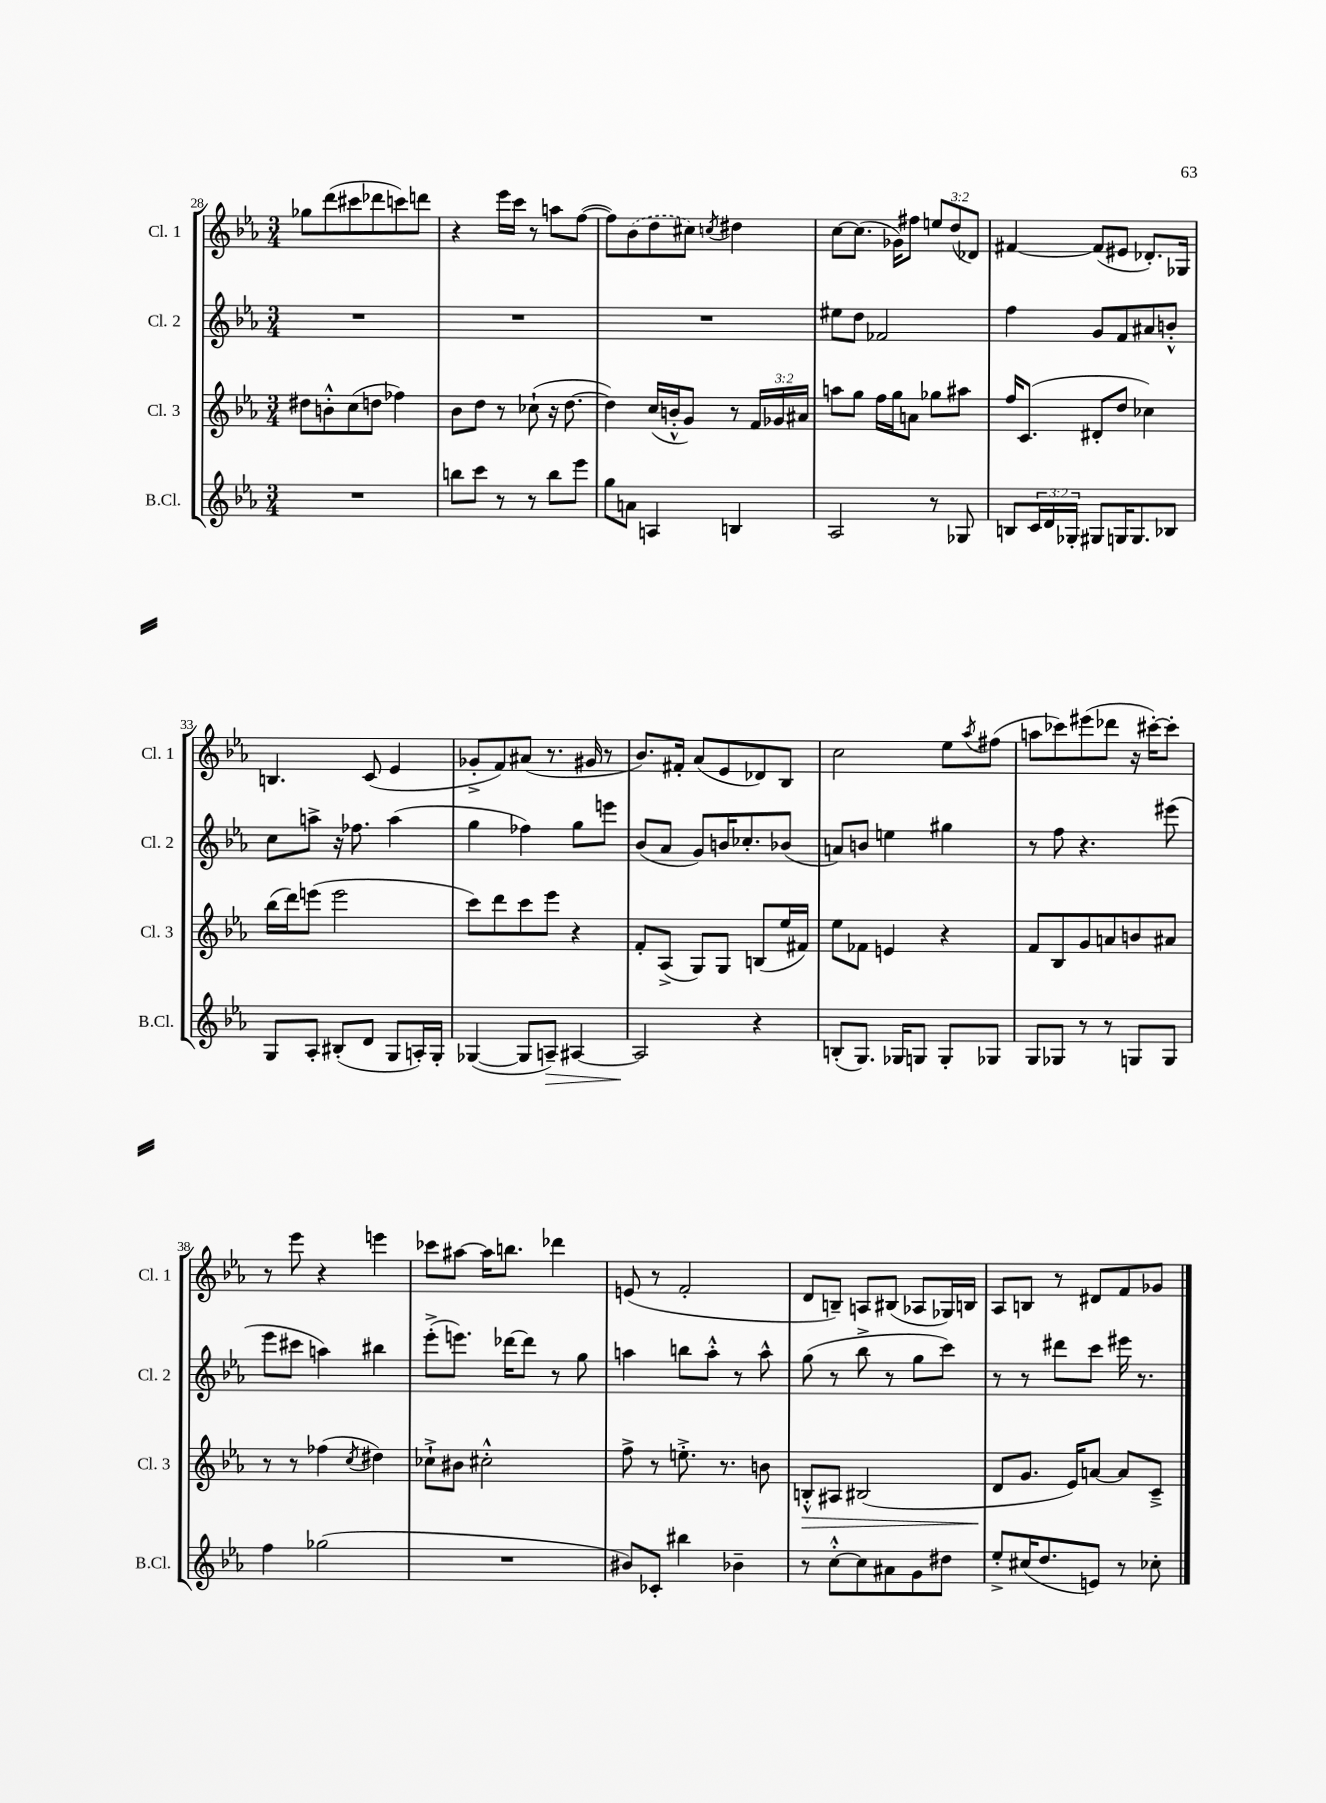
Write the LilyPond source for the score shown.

<<
\new StaffGroup <<
\new Staff = "s0" \with { instrumentName = "Cl. 1" shortInstrumentName = "Cl. 1" } {
    \clef treble \key ees \major \numericTimeSignature \time 3/4 \override Staff.TupletNumber.text = #tuplet-number::calc-fraction-text
    ges''8 d'''8( cis'''8 des'''8 c'''8) d'''8 |
    r4 ees'''16 c'''16 r8 a''8 f''8~( |
    f''8) \once \slurDashed bes'8( d''8 cis''8) \acciaccatura { c''8 } dis''4 |
    c''8~ c''8.( ges'16) fis''8 \tuplet 3/2 { e''8 d''8( des'8) } |
    fis'4~ fis'8( eis'8 des'8.-.) ges16 |
    b4. c'8( ees'4 |
    ges'8-.-> f'8) ais'8( r8. gis'16 r8 |
    bes'8.) fis'16-. aes'8( ees'8 des'8) bes8 |
    c''2 ees''8 \acciaccatura { aes''8 } fis''8( |
    a''8 ces'''8) eis'''8( des'''8 r16 cis'''16~-.) cis'''8-. |
    r8 ees'''8 r4 e'''4 |
    ces'''8 ais''8~ ais''16 b''8. des'''4 |
    e'8( r8 f'2-. |
    d'8 b8--) a8 bis8( aes8 ges16) b16 |
    aes8 b8 r8 dis'8 f'8 ges'8 \bar "|." |
}
\new Staff = "s1" \with { instrumentName = "Cl. 2" shortInstrumentName = "Cl. 2" } {
    \clef treble \key ees \major \numericTimeSignature \time 3/4
    R2. |
    R2. |
    R2. |
    eis''8 d''8 fes'2 |
    f''4 g'8 f'8 ais'8 b'8-.-^ |
    c''8 a''8-> r16 fes''8. a''4( |
    g''4 fes''4) g''8 e'''8 |
    bes'8( aes'8 g'8) b'16 ces''8.-. bes'8( |
    a'8) b'8 e''4 gis''4 |
    r8 f''8 r4. eis'''8( |
    ees'''8 cis'''8 a''4) bis''4 |
    ees'''8-.->( e'''8.) des'''16~ des'''8 r8 g''8 |
    a''4 b''8 a''8-.-^ r8 a''8-^ |
    g''8( r8 bes''8-> r8 g''8 c'''8) |
    r8 r8 dis'''8 c'''8 eis'''16 r8. \bar "|." |
}
\new Staff = "s2" \with { instrumentName = "Cl. 3" shortInstrumentName = "Cl. 3" } {
    \clef treble \key ees \major \numericTimeSignature \time 3/4 \override Staff.TupletNumber.text = #tuplet-number::calc-fraction-text
    dis''8 b'8-.-^ c''8( d''8 fes''4) |
    bes'8 d''8 r8 ces''8-!( r16 d''8.~ |
    d''4) c''16( b'16-.-^ g'8) r8 \tuplet 3/2 { f'16 ges'16 ais'16 } |
    a''8 g''8 f''16 g''16 a'8 ges''8 ais''8 |
    f''16 c'8.( dis'8-. d''8 ces''4) |
    bes''16( d'''16) e'''8( e'''2 |
    c'''8) d'''8 c'''8 ees'''8 r4 |
    f'8-. aes8->( g8) g8 b8( ees''16 fis'16) |
    ees''8 fes'8 e'4 r4 |
    f'8 bes8 g'8 a'8 b'8 ais'8 |
    r8 r8 fes''4( \acciaccatura { c''8 } dis''4) |
    ces''8-!-> bis'8 cis''2-.-^ |
    f''8-> r8 e''8.-.-> r8. b'8 |
    b8-.-^\> ais8 bis2( |
    d'8\! g'8. ees'16) a'8~ a'8 c'8---> \bar "|." |
}
\new Staff = "s3" \with { instrumentName = "B.Cl." shortInstrumentName = "B.Cl." } {
    \clef treble \key ees \major \numericTimeSignature \time 3/4 \override Staff.TupletNumber.text = #tuplet-number::calc-fraction-text
    R2. |
    b''8 c'''8 r8 r8 b''8 ees'''8 |
    g''8 a'8 a4 b4 |
    aes2 r8 ges8 |
    b8 \tuplet 3/2 { c'16 d'16 ges16-. } gis8 g16 g8. bes8 |
    g8 aes8-. bis8-.( d'8 g8 a16-.) g16-. |
    ges4~( ges8 a8--\>) ais4~ |
    ais2\! r4 |
    b8-.( g8.) ges16 g8 g8-. ges8 |
    g8 ges8 r8 r8 g8 g8 |
    f''4 ges''2( |
    R2. |
    bis'8) ces'8-. bis''4 bes'4-- |
    r8 c''8~-.-^ c''8 ais'8 g'8 dis''8 |
    ees''8-.-> cis''16( d''8. e'8) r8 ces''8-. \bar "|." |
}
>>
>>
\layout { \context { \Score currentBarNumber = #28 } }
